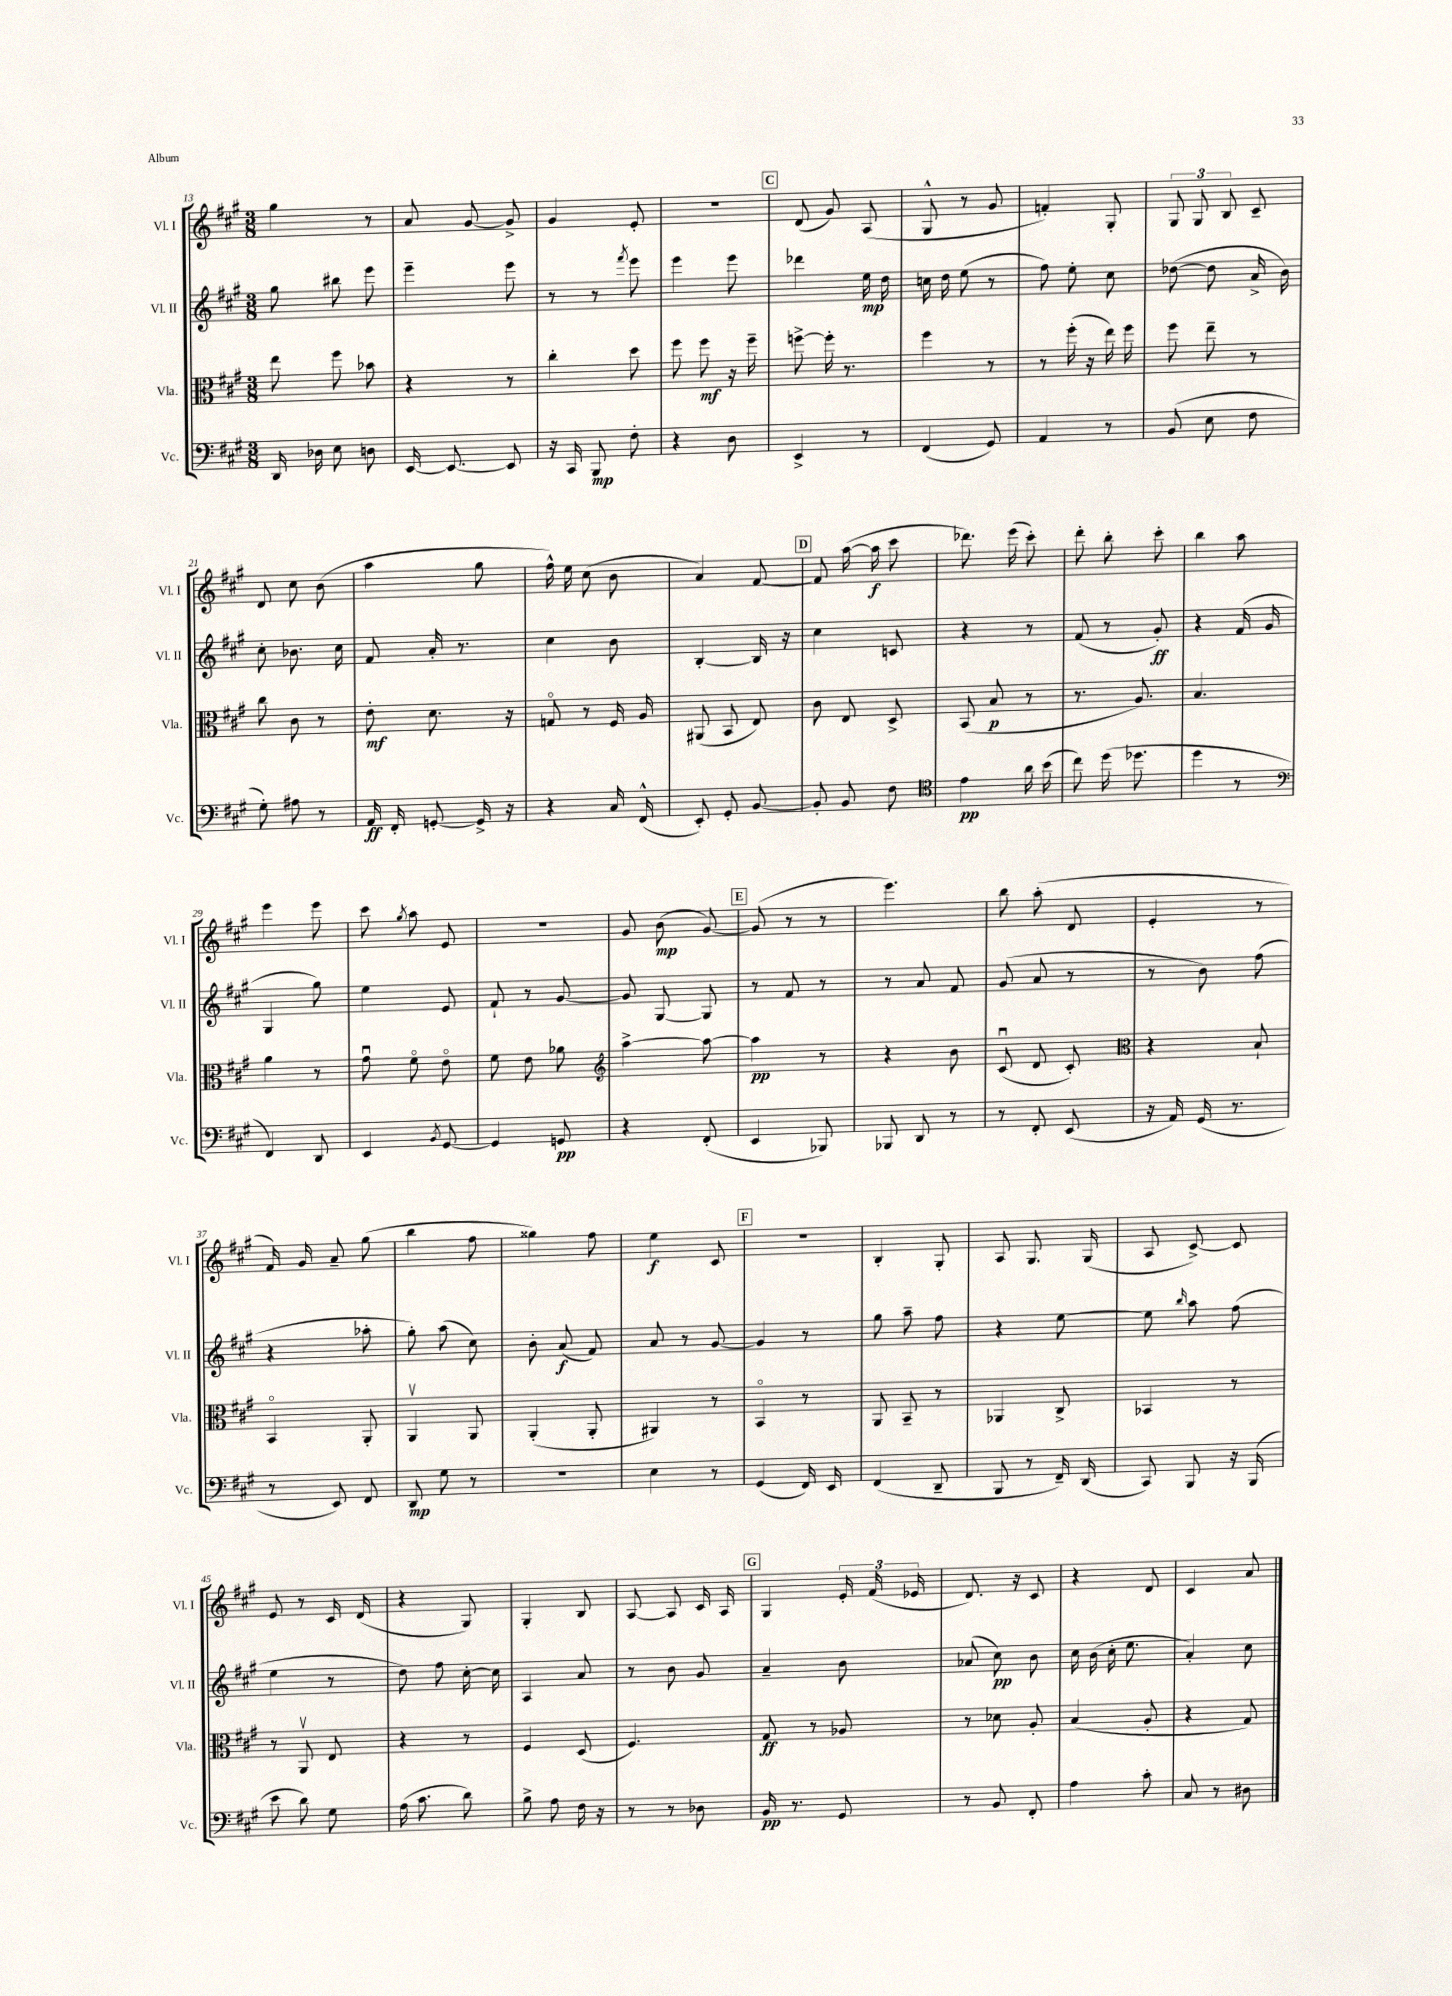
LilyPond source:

<<
\new StaffGroup <<
\new Staff = "s0" \with { instrumentName = "Vl. I" shortInstrumentName = "Vl. I" } {
    \clef treble \key a \major \numericTimeSignature \time 3/8
    \autoBeamOff gis''4 r8 |
    a'8 gis'8~ gis'8-> |
    gis'4 e'8-. |
    R4. |
    \mark \markup { \box "C" } d'8( gis'8) a8( |
    gis8-^ r8 gis'8 |
    f'4-.) gis8-. |
    \tuplet 3/2 { gis8 gis8 b8 } cis'8-- |
    d'8 cis''8 b'8( |
    a''4 gis''8 |
    fis''16-^) e''16 cis''8( b'8 |
    a'4) fis'8~ |
    \mark \markup { \box "D" } fis'8 a''16~( a''16\f cis'''8 |
    des'''8.) e'''16( cis'''8-.) |
    d'''8-. b''8-. cis'''8-. |
    b''4 a''8 |
    e'''4 e'''8 |
    cis'''8 \acciaccatura { gis''8 } a''8 e'8 |
    R4. |
    gis'8 b'8\mp( gis'8~) |
    \mark \markup { \box "E" } gis'8( r8 r8 |
    e'''4.) |
    b''8 a''8-.( d'8 |
    e'4-. r8 |
    fis'16) gis'16 a'8-- gis''8( |
    b''4 fis''8 |
    gisis''4) fis''8 |
    e''4\f cis'8 |
    \mark \markup { \box "F" } R4. |
    b4-. gis8-. |
    a8 gis8. gis16( |
    a8 cis'8~->) cis'8 |
    e'8 r8 cis'16 d'16( |
    r4 gis8) |
    gis4-. b8 |
    a8~ a8 cis'16 a16 |
    \mark \markup { \box "G" } gis4 \tuplet 3/2 { e'16-. fis'16( ees'16 } |
    d'8.) r16 cis'8 |
    r4 d'8 |
    cis'4 a'8 \bar "|." |
}
\new Staff = "s1" \with { instrumentName = "Vl. II" shortInstrumentName = "Vl. II" } {
    \clef treble \key a \major \numericTimeSignature \time 3/8
    \autoBeamOff gis''8 bis''8 e'''8 |
    e'''4-- e'''8 |
    r8 r8 \acciaccatura { fis'''8 } e'''8 |
    e'''4 e'''8 |
    \mark \markup { \box "C" } des'''4 e''16\mp d''16 |
    c''16 d''16 e''8( r8 |
    fis''8) e''8-. cis''8 |
    des''8~( des''8 a'16-> b'16) |
    cis''8-. bes'8. cis''16 |
    fis'8 a'16-. r8. |
    cis''4 b'8 |
    b4~-. b16 r16 |
    \mark \markup { \box "D" } cis''4 c'8 |
    r4 r8 |
    fis'8( r8 gis'8-.\ff) |
    r4 fis'16( gis'16 |
    gis4 gis''8) |
    e''4 e'8 |
    fis'8-! r8 gis'8~ |
    gis'8 gis8~ gis8 |
    \mark \markup { \box "E" } r8 fis'8 r8 |
    r8 a'8 fis'8 |
    gis'8( a'8 r8 |
    r8 b'8) fis''8( |
    r4 aes''8-. |
    gis''8-.) a''8( cis''8) |
    b'8-. a'8\f( fis'8) |
    a'8 r8 gis'8~ |
    \mark \markup { \box "F" } gis'4 r8 |
    gis''8 a''8-- fis''8 |
    r4 e''8~ |
    e''8 \grace { b''16 } a''8 fis''8( |
    e''4 r8 |
    d''8) fis''8 cis''16~-. cis''16 |
    a4 a'8 |
    r8 b'8 gis'8 |
    \mark \markup { \box "G" } a'4-- b'8 |
    aes'8( cis''8\pp) b'8 |
    cis''16 b'16( cis''16-. e''8. |
    a'4-.) cis''8 \bar "|." |
}
\new Staff = "s2" \with { instrumentName = "Vla." shortInstrumentName = "Vla." } {
    \clef alto \key a \major \numericTimeSignature \time 3/8
    \autoBeamOff e''8 fis''8 bes'8 |
    r4 r8 |
    cis''4-. d''8 |
    fis''8 fis''8\mf r16 fis''16-- |
    \mark \markup { \box "C" } f''8~-> f''16-. r8. |
    fis''4 r8 |
    r8 fis''16-.( r16 e''16) fis''16 |
    fis''8 e''8-- r8 |
    cis''8 cis'8 r8 |
    e'8-.\mf d'8. r16 |
    g8\flageolet r8 fis16 a16 |
    ais,8( b,8 e8) |
    \mark \markup { \box "D" } cis'8 e8 d8-> |
    b,8( b8\p r8 |
    r8. a8.) |
    b4. |
    a'4 r8 |
    gis'8\downbow fis'8\flageolet e'8\flageolet |
    fis'8 e'8 aes'8 |
    \clef treble a''4~-> a''8~ |
    \mark \markup { \box "E" } a''4\pp r8 |
    r4 b'8 |
    cis'8\downbow( d'8 cis'8-.) |
    \clef alto r4 b8-! |
    b,4\flageolet a,8-. |
    a,4\upbow a,8 |
    a,4-.( a,8-. |
    ais,4) r8 |
    \mark \markup { \box "F" } b,4\flageolet r8 |
    a,8 b,8-- r8 |
    aes,4 cis8-> |
    bes,4 r8 |
    r8 a,8\upbow e8 |
    r4 r8 |
    fis4 d8( |
    fis4.) |
    \mark \markup { \box "G" } gis8\ff r8 aes8 |
    r8 des'8 a8-. |
    b4( a8-. |
    r4 gis8) \bar "|." |
}
\new Staff = "s3" \with { instrumentName = "Vc." shortInstrumentName = "Vc." } {
    \clef bass \key a \major \numericTimeSignature \time 3/8
    \autoBeamOff d,16 des16 e8 d8 |
    e,16~ e,8.~ e,8 |
    r16 cis,16 b,,8\mp fis8-. |
    r4 d8 |
    \mark \markup { \box "C" } e,4-> r8 |
    fis,4( gis,8) |
    a,4 r8 |
    b,8( e8 fis8 |
    gis8-.) ais8 r8 |
    a,16\ff fis,16-. g,8~-. g,16-> r16 |
    r4 cis16 fis,16-^( |
    e,8-.) gis,8-. b,8~ |
    \mark \markup { \box "D" } b,8-. b,8 fis8 |
    \clef tenor e'4\pp a'16 b'16( |
    cis''8) d''16( des''8. |
    d''4 r8 |
    \clef bass fis,4) d,8 |
    e,4 \acciaccatura { b,8 } gis,8~ |
    gis,4 g,8\pp |
    r4 fis,8-.( |
    \mark \markup { \box "E" } e,4 bes,,8) |
    bes,,8 d,8 r8 |
    r8 fis,8-. e,8( |
    r16 a,16) gis,16( r8. |
    r8 e,8) fis,8 |
    d,8\mp gis8 r8 |
    R4. |
    e4 r8 |
    \mark \markup { \box "F" } gis,4( fis,16) e,16 |
    fis,4( d,8-- |
    b,,8 r8 fis,16--) d,16( |
    cis,8) b,,8 r16 b,,16( |
    e'8 d'8) gis8 |
    a16( cis'8. d'8) |
    b8-> a8 fis16 r16 |
    r8 r8 des8 |
    \mark \markup { \box "G" } b,16\pp r8. gis,8 |
    r8 b,8 fis,8-. |
    a4 cis'8-. |
    cis8 r8 dis8 \bar "|." |
}
>>
>>
\layout { \context { \Score currentBarNumber = #13 } }
